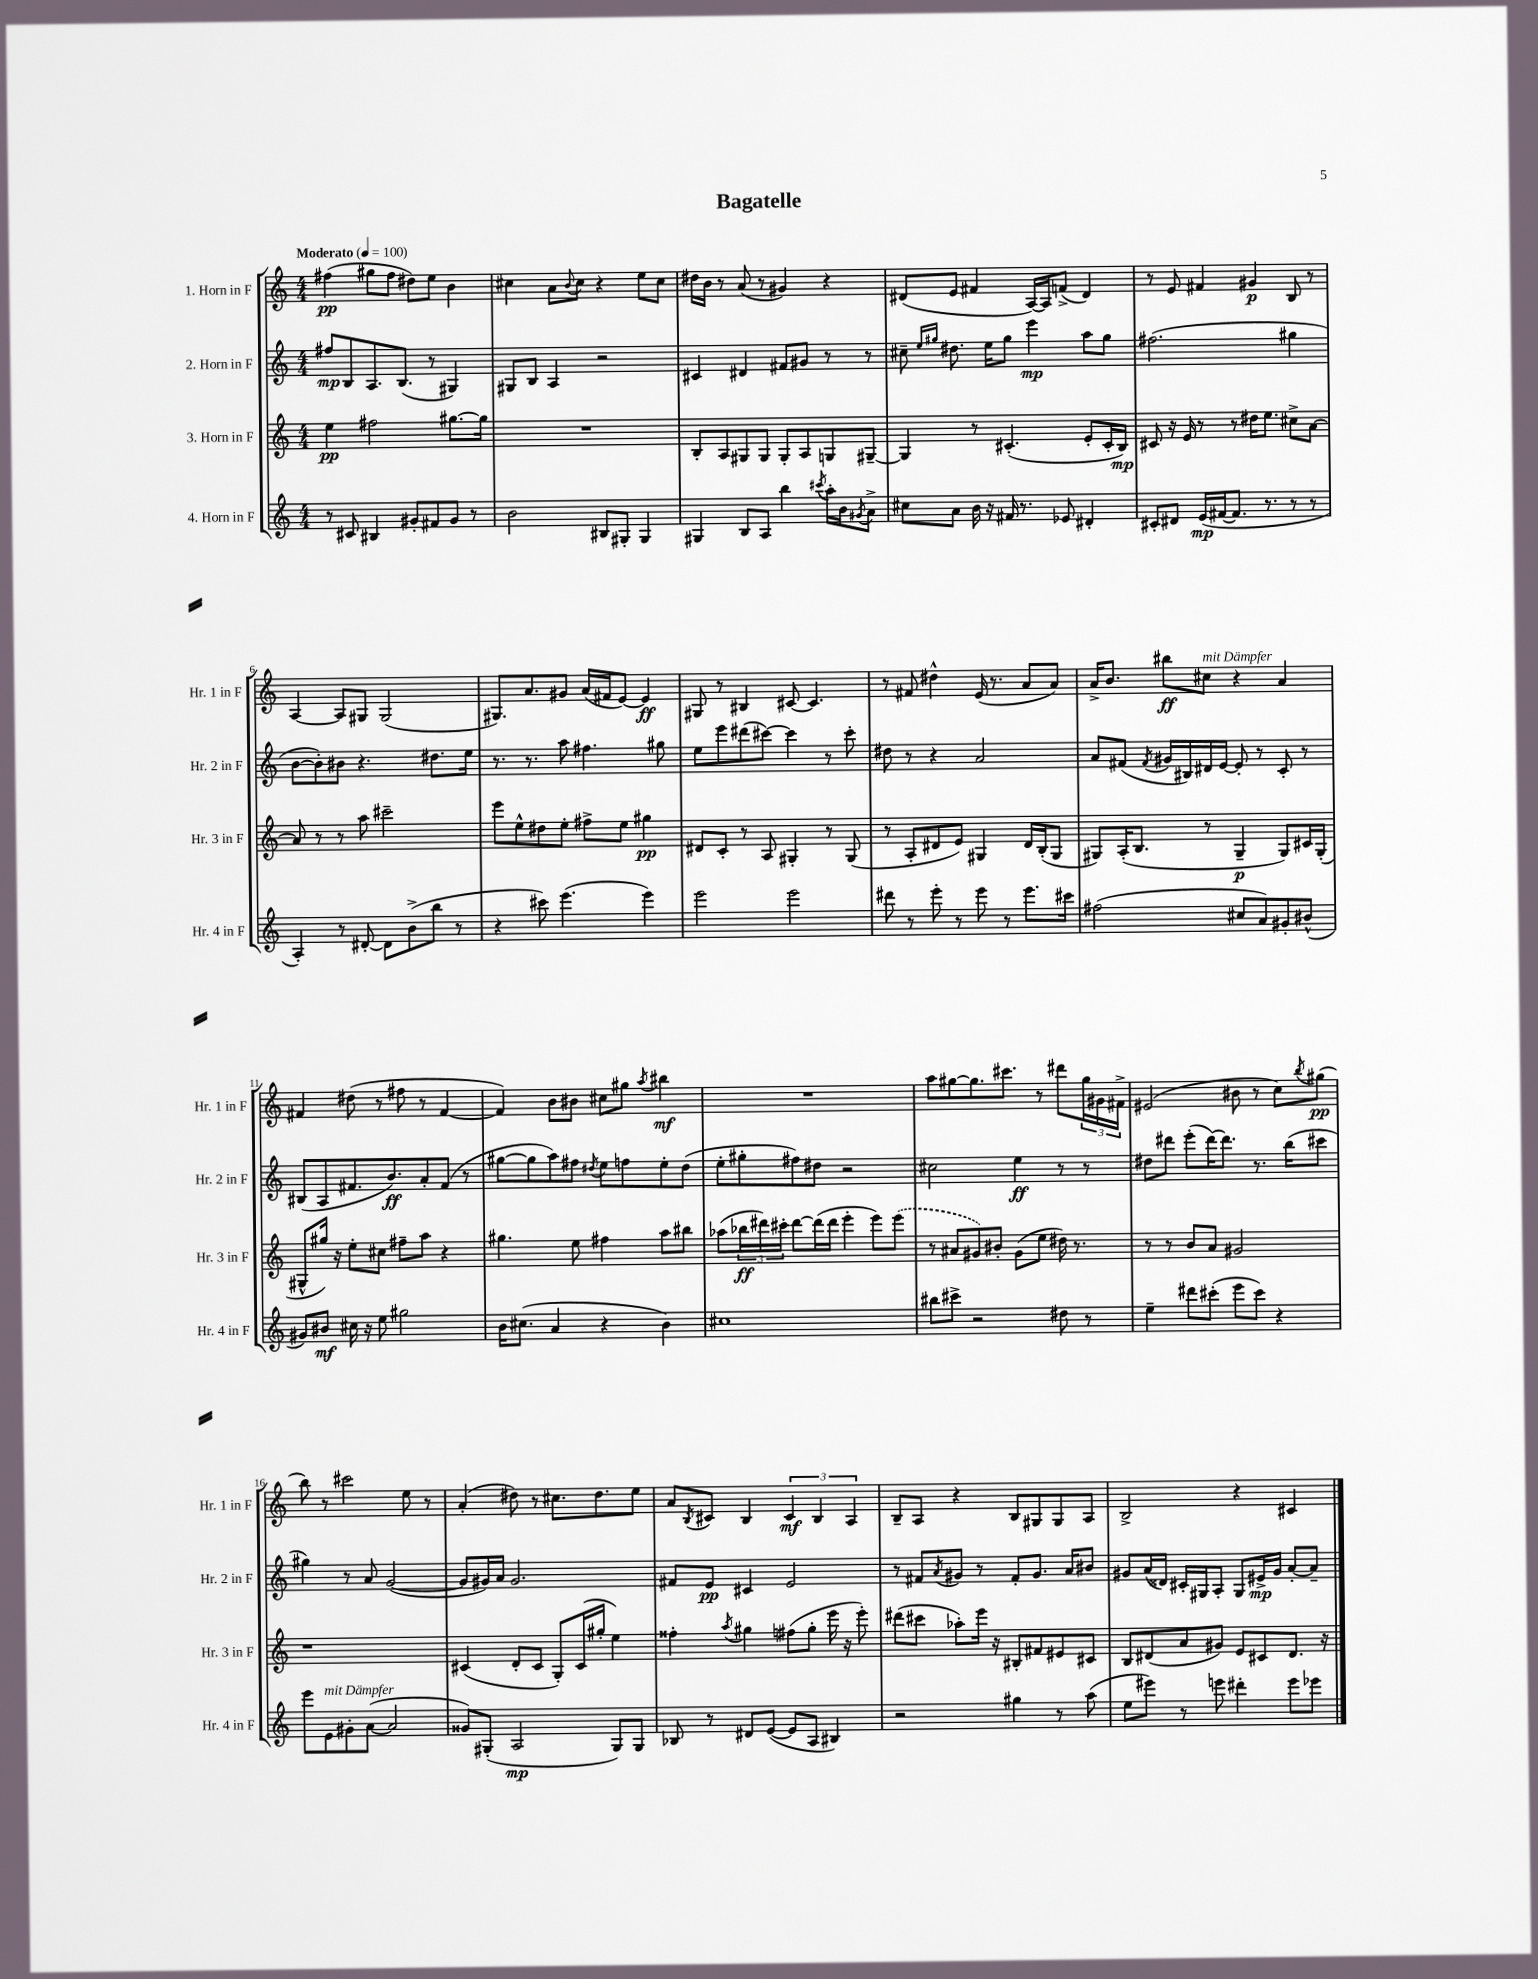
\header { title = "Bagatelle" }
<<
\new StaffGroup <<
\new Staff = "s0" \with { instrumentName = "1. Horn in F" shortInstrumentName = "Hr. 1 in F" } {
    \clef treble \key c \major \numericTimeSignature \time 4/4 \tempo "Moderato" 4 = 100
    fis''4\pp( gis''8 fis''8 dis''8) e''8 b'4 |
    cis''4 a'8 \appoggiatura { b'8 } cis''8 r4 e''8 cis''8 |
    dis''16 b'16 r8 a'8( r8 gis'4) r4 |
    dis'8( e'8 fis'4 a16~) a16 f'8->( dis'4) |
    r8 e'8 fis'4 gis'4\p b8 r8 |
    a4~ a8 gis8 gis2( |
    gis8.) a'8. gis'8 a'16( fis'16 e'8~) e'4\ff |
    gis8 r8 bis4 cis'8~ cis'4. |
    r8 fis'8 dis''4-^ e'16( r8. a'8 a'8) |
    a'16-> b'8. bis''8\ff cis''8^\markup { \italic "mit Dämpfer" } r4 a'4 |
    fis'4 dis''8( r8 fis''8 r8 fis'4~ |
    fis'4) b'8 bis'8 cis''8 gis''8 \acciaccatura { a''8 } bis''4\mf |
    R1 |
    a''8 gis''8~ gis''8. cis'''8. r8 dis'''8 \tuplet 3/2 { gis''16 gis'16 fis'16-> } |
    eis'2( bis'8 r8 c''8) \acciaccatura { b''8 } gis''8\pp( |
    b''8) r8 cis'''2 e''8 r8 |
    a'4-.( dis''8) r8 cis''8. dis''8. e''8 |
    a'8 \acciaccatura { b8 } cis'8 b4 \tuplet 3/2 { cis'4\mf b4 a4 } |
    b8-- a8 r4 b8 gis8 gis8 a8 |
    b2-> r4 cis'4 \bar "|." |
}
\new Staff = "s1" \with { instrumentName = "2. Horn in F" shortInstrumentName = "Hr. 2 in F" } {
    \clef treble \key c \major \numericTimeSignature \time 4/4
    fis''8\mp b8 a8. b8.( r8 gis4) |
    gis8 b8 a4 r2 |
    cis'4 dis'4 fis'8 gis'8 r8 r8 |
    cis''8-- \grace { e''16 gis''16 } dis''8. e''16 gis''8 e'''4\mp a''8 gis''8 |
    fis''2.( gis''4 |
    b'8~ b'8-.) bis'8 r4. dis''8. e''16 |
    r8. r8. a''8 fis''4. gis''8 |
    e''8 e'''8 dis'''8( cis'''8~) cis'''4 r8 cis'''8-. |
    dis''8 r8 r4 a'2 |
    a'8 fis'8( \acciaccatura { fis'8 } gis'16 bis16) dis'16 e'16~ e'8-. r8 c'8-. r8 |
    bis8( a8 fis'8. b'8.\ff) a'8-. fis'8( r8 |
    gis''8~ gis''8 a''8) fis''8 \acciaccatura { dis''8 } e''8 f''8 e''8-. dis''8( |
    e''8-. gis''8-. fis''8) dis''8 r2 |
    cis''2 e''4\ff r8 r8 |
    dis''8 dis'''8 e'''8-.( dis'''16~) dis'''8. r8. b''16( cis'''8 |
    gis''4) r8 a'8 g'2~( |
    g'8 gis'16) a'16 gis'2. |
    fis'8 e'8\pp cis'4 e'2 |
    r8 fis'8 \acciaccatura { a'8 } gis'8 r8 fis'8-. gis'8. a'16 bis'8 |
    gis'8 a'16( disis'16) cis'16-. gis16 a8-. gis8 eis'16->\mp gis'16 a'8~-. a'8-- \bar "|." |
}
\new Staff = "s2" \with { instrumentName = "3. Horn in F" shortInstrumentName = "Hr. 3 in F" } {
    \clef treble \key c \major \numericTimeSignature \time 4/4
    e''4\pp fis''2 gis''8.~ gis''16 |
    R1 |
    b8-. a8 gis8 gis8 gis8-. a8 g8 gis8~-- |
    gis4 r8 cis'4.-.( e'8-. cis'16-. b16\mp) |
    cis'8 r16 e'16 r8 r8 dis''16 e''8. cis''8-> a'8~ |
    a'8 r8 r8 a''8 cis'''2-- |
    e'''8 e''8-^ dis''8 e''8-. fis''8-> e''8 gis''4\pp |
    dis'8 c'8-. r8 a8 gis4-. r8 gis8( |
    r8 a8-. dis'8 e'8) gis4 dis'16 b16-.( gis8 |
    gis8) a16-.( b8. r8 gis4--\p gis8) cis'16 gis16-.( |
    gis8-^ gis''16) r16 e''8-. cis''8 fis''8-- a''8 r4 |
    gis''4. e''8 fis''4 a''8 bis''8 |
    aes''8( \tuplet 3/2 { bes''16\ff dis'''16) cis'''16-. } dis'''8~ dis'''16( dis'''16 e'''4-. e'''8) \once \slurDashed e'''8( |
    r8 ais'8 gis'8) bis'8-. gis'8( e''8 dis''16) r8. |
    r8 r8 b'8 a'8 gis'2 |
    r1 |
    cis'4( d'8-. cis'8 g8-.) cis'16( gis''16-. e''4) |
    fisis''4-. \acciaccatura { a''8 } gis''4 fis''8( gis''8-. e'''16 r16 e'''8-.) |
    dis'''8( cis'''8 aes''8-.) e'''16 r16 bis8-. fis'8 eis'8 cis'8 |
    b8 dis'8( a'8 gis'8) e'8 cis'8 dis'8. r16 \bar "|." |
}
\new Staff = "s3" \with { instrumentName = "4. Horn in F" shortInstrumentName = "Hr. 4 in F" } {
    \clef treble \key c \major \numericTimeSignature \time 4/4
    r8 cis'8 bis4 gis'8-. fis'8 gis'8 r8 |
    b'2 bis8 gis8-. gis4 |
    gis4 b8 a8 b''4 \acciaccatura { cis'''8 } a''16-. b'16 \acciaccatura { gis'8 } a'8-> |
    cis''8 a'8 b'16 r16 fis'16 r8. ees'8 dis'4-. |
    cis'8-. dis'8 e'16\mp( fis'16~ fis'8. r8. r8 r8 |
    a4-.) r8 dis'8~-. dis'8 b'8->( b''8 r8 |
    r4 cis'''8) e'''4.( e'''4) |
    e'''2 e'''2 |
    dis'''8 r8 e'''8-. r8 e'''8 r8 e'''8. cis'''16 |
    fis''2( cis''8 a'8) gis'8-. bis'8-^( |
    gis'8) bis'8\mf cis''16 r16 e''8 gis''2 |
    b'16 cis''8.( a'4 r4 b'4) |
    cis''1 |
    bis''8 cis'''8-> r2 dis''8 r8 |
    e''4-- dis'''8 cis'''8-.( e'''8 cis'''8) r4 |
    e'''8 e'8^\markup { \italic "mit Dämpfer" } gis'8-. a'8~( a'2 |
    gisis'8) gis8-.( a2\mp gis8) gis8 |
    bes8 r8 dis'8 e'8~( e'8 a8 bis4) |
    r2 gis''4 r8 a''8( |
    e''8 eis'''8) r8 e'''8 dis'''4-. e'''8 ees'''8 \bar "|." |
}
>>
>>
